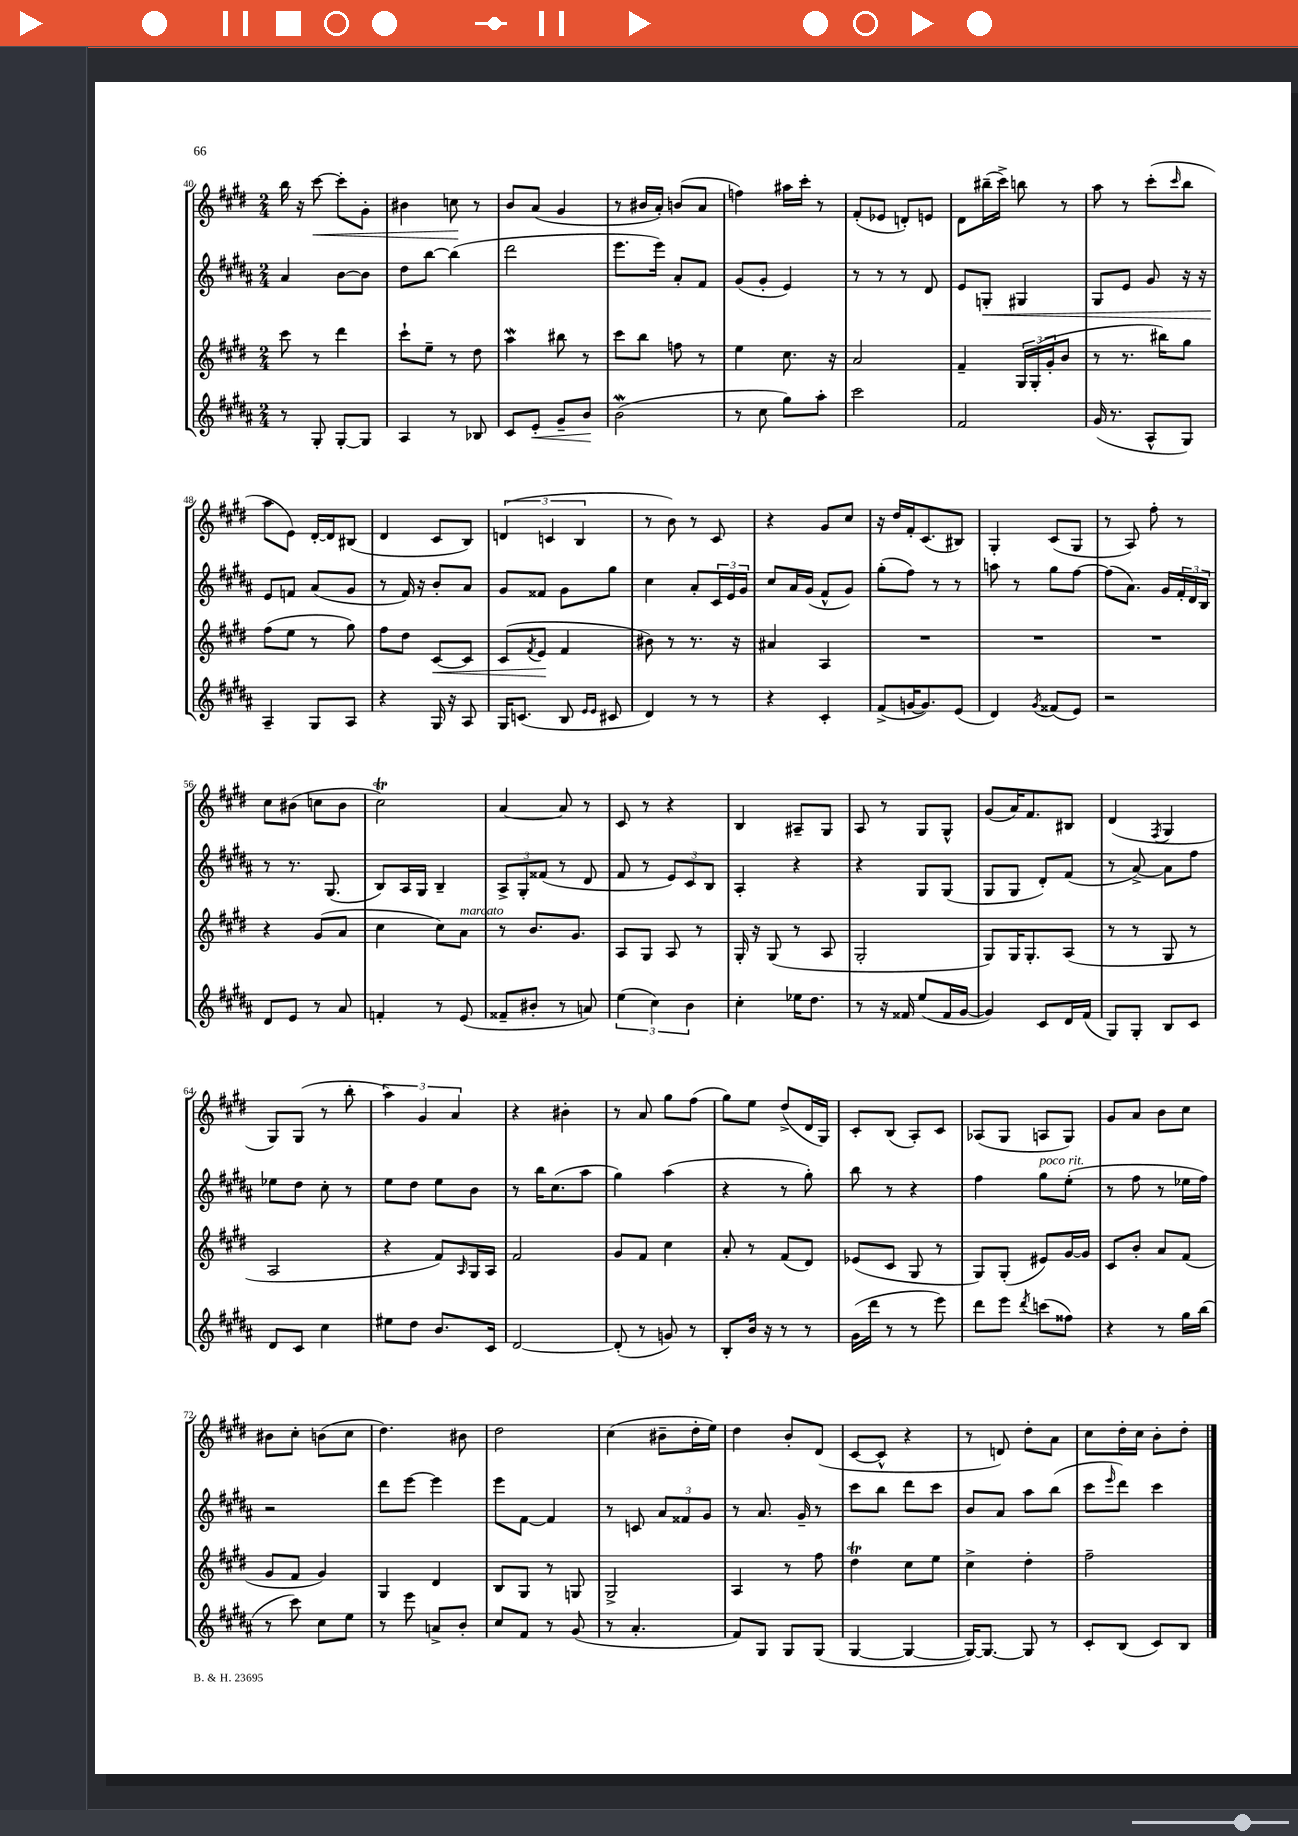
<<
\new StaffGroup <<
\new Staff = "s0" {
    \clef treble \key e \major \numericTimeSignature \time 2/4
    b''16 r16 cis'''8~\< cis'''8-. gis'8-. |
    bis'4 c''8\! r8 |
    b'8 a'8( gis'4 |
    r8 bis'16 a'16-.) b'8( a'8 |
    f''4) ais''16 cis'''16-. r8 |
    fis'8-.( ees'8 d'8-.) e'8 |
    dis'8 bis''16--( cis'''16->) b''8 r8 |
    a''8 r8 cis'''8-.( \grace { cis'''16 } b''8 |
    a''8 e'8) dis'16~-. dis'16 bis8( |
    dis'4 cis'8 b8) |
    \tuplet 3/2 { d'4( c'4 b4 } |
    r8 b'8) r8 cis'8 |
    r4 gis'8 cis''8 |
    r16 dis''16 fis'16-. cis'8.( bis8) |
    gis4-. cis'8( gis8 |
    r8 a8) fis''8-. r8 |
    cis''8 bis'8( c''8 bis'8 |
    cis''2\trill) |
    a'4~ a'8 r8 |
    cis'8 r8 r4 |
    b4 ais8-- gis8 |
    a8 r8 gis8 gis8-^ |
    gis'8( a'16) fis'8. bis8 |
    dis'4( \acciaccatura { fis8 } gis4 |
    gis8) gis8( r8 b''8-. |
    \tuplet 3/2 { a''4) gis'4 a'4 } |
    r4 bis'4-. |
    r8 a'8 gis''8 fis''8( |
    gis''8) e''8 dis''8->( dis'16 gis16) |
    cis'8-. b8( a8-.) cis'8 |
    aes8( gis8 a8 gis8) |
    gis'8 a'8 b'8 cis''8 |
    bis'8 cis''8-. b'8( cis''8 |
    dis''4.) bis'8 |
    dis''2 |
    cis''4( bis'8-- dis''16-. e''16) |
    dis''4 b'8-. dis'8( |
    cis'8~ cis'8-^ r4 |
    r8 d'8) dis''8-. a'8 |
    cis''8 dis''16-. cis''16 b'8-. dis''8-. \bar "|." |
}
\new Staff = "s1" {
    \clef treble \key b \major \numericTimeSignature \time 2/4
    ais'4 b'8~ b'8 |
    dis''8 b''8~ b''4( |
    dis'''2 |
    e'''8. e'''16) ais'8-. fis'8 |
    gis'8( gis'8-. e'4) |
    r8 r8 r8 dis'8 |
    e'8 g8-.\< gis4 |
    gis8 e'8 gis'8 r16 r16 |
    e'8\! f'8 ais'8( gis'8 |
    r8 fis'16) r16 b'8-. ais'8 |
    gis'8 fisis'8 gis'8 gis''8 |
    cis''4 ais'8-. \tuplet 3/2 { cis'16 e'16 gis'16 } |
    cis''8 ais'16 gis'16( fis'8-^ gis'8) |
    gis''8-.( fis''8) r8 r8 |
    a''8 r8 gis''8 fis''8~ |
    fis''8( ais'8.) gis'16 \tuplet 3/2 { fis'16-. dis'16 b16 } |
    r8 r8. gis8.( |
    b8) ais16 gis16 b4-- |
    \tuplet 3/2 { ais8-> gis8-. fisis'8( } r8 dis'8 |
    fis'8 r8 \tuplet 3/2 { e'8) cis'8 b8 } |
    ais4-. r4 |
    r4 gis8 gis8( |
    gis8 gis8 dis'8-.) fis'8( |
    r8 ais'8~->) ais'8 fis''8 |
    ees''8 dis''8 cis''8-. r8 |
    e''8 dis''8 e''8 b'8 |
    r8 b''16 cis''8.( ais''8 |
    gis''4) ais''4( |
    r4 r8 gis''8-.) |
    b''8 r8 r4 |
    fis''4 gis''8^\markup { \italic "poco rit." } e''8-.( |
    r8 fis''8 r8 ees''16 fis''16) |
    r2 |
    dis'''8 e'''8~ e'''4 |
    e'''8 fis'8~ fis'4 |
    r8 c'8 \tuplet 3/2 { ais'8 fisis'8 gis'8 } |
    r8 ais'8. gis'16-- r8 |
    cis'''8 b''8 dis'''8 cis'''8 |
    b'8 ais'8 ais''8 b''8( |
    cis'''8 \grace { e'''16 } dis'''8) cis'''4 \bar "|." |
}
\new Staff = "s2" {
    \clef treble \key e \major \numericTimeSignature \time 2/4
    cis'''8 r8 dis'''4 |
    cis'''8-! e''8-- r8 dis''8 |
    a''4\mordent bis''8 r8 |
    cis'''8 b''8 f''8 r8 |
    e''4 cis''8. r16 |
    a'2 |
    fis'4-- \tuplet 3/2 { gis16 gis16-.( gis'16-. } b'8 |
    r8 r8. bis''16) gis''8 |
    fis''8( e''8 r8 gis''8) |
    fis''8 dis''8 cis'8~\< cis'8 |
    cis'8( \acciaccatura { fis'8 } e'8\! fis'4 |
    bis'8) r8 r8. r16 |
    ais'4 a4 |
    R2 |
    R2 |
    R2 |
    r4 gis'8( a'8 |
    cis''4 cis''8) a'8^\markup { \italic "marcato" } |
    r8 b'8. gis'8. |
    a8 gis8 a8 r8 |
    gis16-. r16 gis8( r8 a8 |
    gis2-. |
    gis8) gis16 gis8.-. a8( |
    r8 r8 gis8 r8 |
    a2 |
    r4 fis'8) \grace { a16 } gis16 a16 |
    fis'2 |
    gis'8 fis'8 cis''4 |
    a'8-. r8 fis'8( dis'8) |
    ees'8( cis'8 gis8 r8 |
    gis8) gis8-.( eis'8) gis'16~ gis'16 |
    cis'8 b'8-. a'8 fis'8( |
    gis'8 fis'8 gis'4) |
    gis4 dis'4 |
    b8 gis8 r8 g8 |
    gis2-> |
    a4 r8 fis''8 |
    dis''4\trill cis''8 e''8 |
    cis''4-> dis''4-. |
    fis''2-- \bar "|." |
}
\new Staff = "s3" {
    \clef treble \key b \major \numericTimeSignature \time 2/4
    r8 gis8-. gis8~-. gis8 |
    ais4 r8 bes8 |
    cis'8 e'8-.\< gis'8-- b'8\! |
    b'2\mordent( |
    r8 cis''8 gis''8) ais''8-. |
    cis'''2 |
    fis'2 |
    gis'16( r8. ais8-^ gis8) |
    ais4-- gis8 ais8 |
    r4 gis16 r16 ais8 |
    gis16 c'8.( b8 \grace { e'16 e'16 } cis'8 |
    dis'4) r8 r8 |
    r4 cis'4-. |
    fis'8->( g'16~ g'8.) e'8( |
    dis'4) \acciaccatura { gis'8 } fisis'8( e'8) |
    r2 |
    dis'8 e'8 r8 ais'8 |
    f'4-. r8 e'8( |
    fisis'8-- bis'8-. r8 a'8) |
    \tuplet 3/2 { e''4( cis''4) b'4 } |
    cis''4-. ees''16 dis''8. |
    r8 r16 fisis'16 e''8( fisis'16 gis'16~ |
    gis'4) cis'8 dis'16 fis'16( |
    gis8) gis8-. b8 cis'8 |
    dis'8 cis'8 cis''4 |
    eis''8 dis''8 b'8. cis'16 |
    dis'2~ |
    dis'8-.( r8 g'8) r8 |
    b8-. b'16 r16 r8 r8 |
    gis'16( dis'''16 r8 r8 e'''8) |
    dis'''8 e'''8 \acciaccatura { dis'''8 } c'''8( fisis''8) |
    r4 r8 gis''16 b''16( |
    r8 cis'''8) cis''8 e''8 |
    r8 e'''8 a'8-> b'8-. |
    cis''8 fis'8 r8 gis'8( |
    r8 ais'4.-. |
    fis'8) gis8 gis8 gis8( |
    gis4~ gis4~ |
    gis16~) gis8.~ gis8 r8 |
    cis'8-. b8( cis'8) b8 \bar "|." |
}
>>
>>
